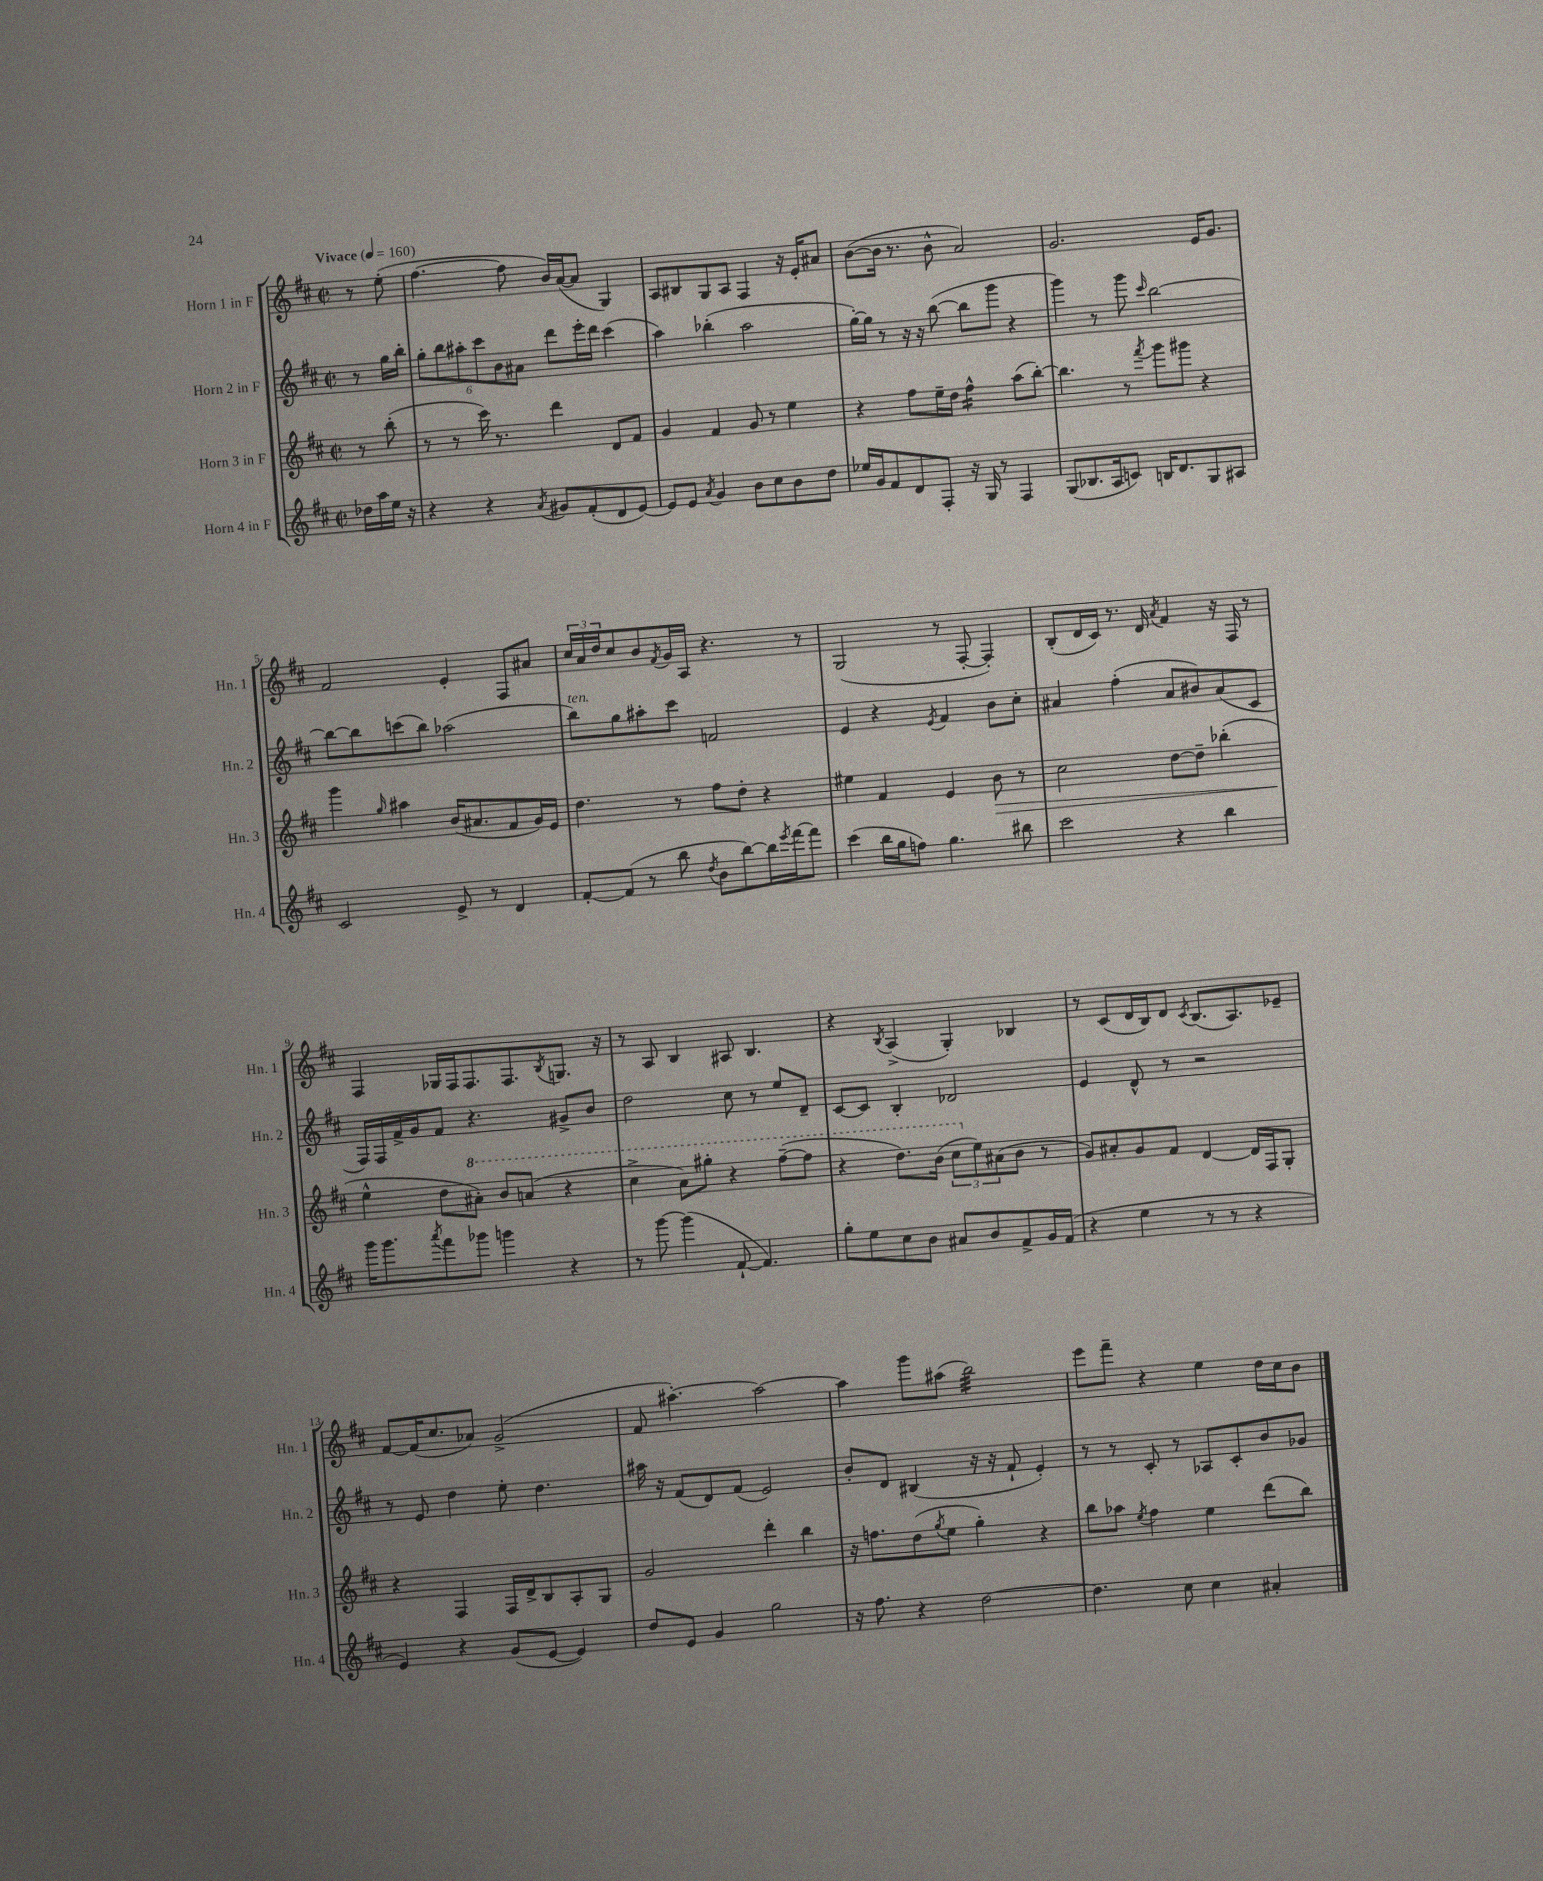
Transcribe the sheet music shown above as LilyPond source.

<<
\new StaffGroup <<
\new Staff = "s0" \with { instrumentName = "Horn 1 in F" shortInstrumentName = "Hn. 1" } {
    \clef treble \key d \major \defaultTimeSignature \time 2/2 \partial 4 \tempo "Vivace" 4 = 160
    r8 e''8-.( |
    fis''4.~ fis''8 b'16) a'16~( a'8 g4) |
    a8 bis8 g8 a8 fis4 r16 e'16-. ais'8 |
    b'8~( b'16 r8. b'8-^ a'2) |
    g'2. e'16 g'8. |
    fis'2 e'4-. fis8 ais'8 |
    \tuplet 3/2 { cis''16 a'16 d''16 } cis''8 b'8 \acciaccatura { fis'8 } g'16 a16 r4. r8 |
    g2( r8 fis8~-. fis4-.) |
    b8-.( d'16 cis'16) r8. d'16 \acciaccatura { a'8 } fis'4 r16 fis16 r8 |
    fis4 ges16 fis16 fis8. fis8. \acciaccatura { b8 } g8. r16 |
    r8 a8 b4 ais8 b4. |
    r4 \acciaccatura { b8 } a4->( g4-.) bes4 |
    r8 cis'8( d'16 b16) d'8 \acciaccatura { cis'8 } b8.( a8.) ees'8-- |
    fis'8~ fis'16( cis''8. aes'8) g'2->( |
    fis'8 ais''4.~-.) ais''2~ |
    ais''4 g'''8 ais''8( b''2:32) |
    e'''8 fis'''8-- r4 e''4 d''16 cis''16 b'8 \bar "|." |
}
\new Staff = "s1" \with { instrumentName = "Horn 2 in F" shortInstrumentName = "Hn. 2" } {
    \clef treble \key d \major \defaultTimeSignature \time 2/2 \partial 4
    r8 g''16 b''16-. |
    \tuplet 6/4 { g''8-. b''8 ais''8-. cis'''8 b'8 ais'8 } d'''8 e'''16-. d'''16 cis'''4( |
    a''4) bes''4-.( a''2 |
    g''16~-.) g''16 r8 r16 r16 b''8~( b''8 g'''8 r4 |
    g'''4) r8 g'''8 \grace { cis'''16 } b''2~ |
    b''8~ b''8 c'''8( b''8) aes''2( |
    b''8^\markup { \italic "ten." }) g''8 ais''8-. cis'''8 f'2 |
    e'4 r4 \acciaccatura { e'8 } fis'4 b'8 cis''8-. |
    ais'4 fis''4-.( ais'8 bis'8) ais'8( cis'8 |
    fis16) fis16 fis'16-> g'16 fis'8 r4. gis'8-> b'8 |
    d''2 cis''8 r8 e''8 d'8-- |
    cis'8~ cis'8 b4-. des'2 |
    e'4 d'8-^ r8 r2 |
    r8 e'8 d''4 e''8-. d''4. |
    ais''16 r16 fis'8( d'8) fis'8( e'2) |
    b'8-. d'8 bis4( r16 r16 fis'8-! e'4-.) |
    r8 r8 cis'8-. r8 aes8 cis'8-. b'8 ges'8 \bar "|." |
}
\new Staff = "s2" \with { instrumentName = "Horn 3 in F" shortInstrumentName = "Hn. 3" } {
    \clef treble \key d \major \defaultTimeSignature \time 2/2 \partial 4
    r8 b''8-.( |
    r8 r8 cis'''16) r8. d'''4 d'8 fis'8 |
    g'4 fis'4 g'8 r8 e''4 |
    r4 fis''8 e''16-- d''16 fis''4:16-^ a''8( b''8~-.) |
    b''4. r8 \acciaccatura { fis'''8 } g'''8 gis'''8 r4 |
    g'''4 \grace { g''16 } ais''4 b'16( ais'8. fis'8 g'16) e'16 |
    d''4. r8 fis''8 d''8-. r4 |
    eis''4 fis'4 e'4 b'8\> r8 |
    cis''2 d''8~ d''8-- bes''4-.( |
    e''4-^\! d''8 \ottava #1 ais''8-.) b''8 a''8( r4 |
    cis'''4-> a''8) gis'''8-. r4 fis'''8~--( fis'''8 |
    r4 d'''8.) b''16( \tuplet 3/2 { cis'''8 \ottava #0 e''8) ais'8( } b'8 r8 |
    g'8) ais'8-. g'8 fis'8 d'4~ d'16 fis16 g8-. |
    r4 fis4 fis16 d'16-> b8 a8-. g8 |
    g'2 d'''4-. b''4 |
    r16 f''8. d''8( \acciaccatura { g''8 } e''8 g''4-.) r4 |
    b''8 aes''8 \acciaccatura { e''8 } fis''4 e''4 d'''8( b''8) \bar "|." |
}
\new Staff = "s3" \with { instrumentName = "Horn 4 in F" shortInstrumentName = "Hn. 4" } {
    \clef treble \key d \major \defaultTimeSignature \time 2/2 \partial 4
    des''16 a''16 e''16 r16 |
    r4 r4 \acciaccatura { a'8 } gis'8 fis'8-.( d'8 e'8~) |
    e'8 e'8 \acciaccatura { a'8 } g'4 b'8 cis''8 b'8 d''8 |
    ees''16 g'16 fis'8 d'8 fis8-. r16 g16 r8 fis4 |
    g8( bes8. a16 c'8) b16 d'8. g8 ais8 |
    cis'2 e'8-> r8 d'4 |
    fis'8~-. fis'8( r8 b''8 \acciaccatura { d''8 } b'8 b''8~) b''16 \acciaccatura { e'''8 } fis'''16~ fis'''8 |
    cis'''4( b''16 g''16 f''8) g''4. bis''8 |
    cis'''2 r4 b''4 |
    g'''16 g'''8. \acciaccatura { a'''8 } fis'''8 ges'''8 g'''4 r4 |
    r8 g'''8~ g'''4( fis'8~-! fis'4.) |
    g''8-. e''8 cis''8 b'8 ais'8 b'8 fis'8-> g'16 fis'16( |
    r4 e''4 r8 r8 r4 |
    e'4) r4 g'8( e'8~ e'4) |
    d''8 e'8 g'4 g''2 |
    r16 fis''8. r4 d''2~ |
    d''4. cis''8 cis''4 ais'4-. \bar "|." |
}
>>
>>
